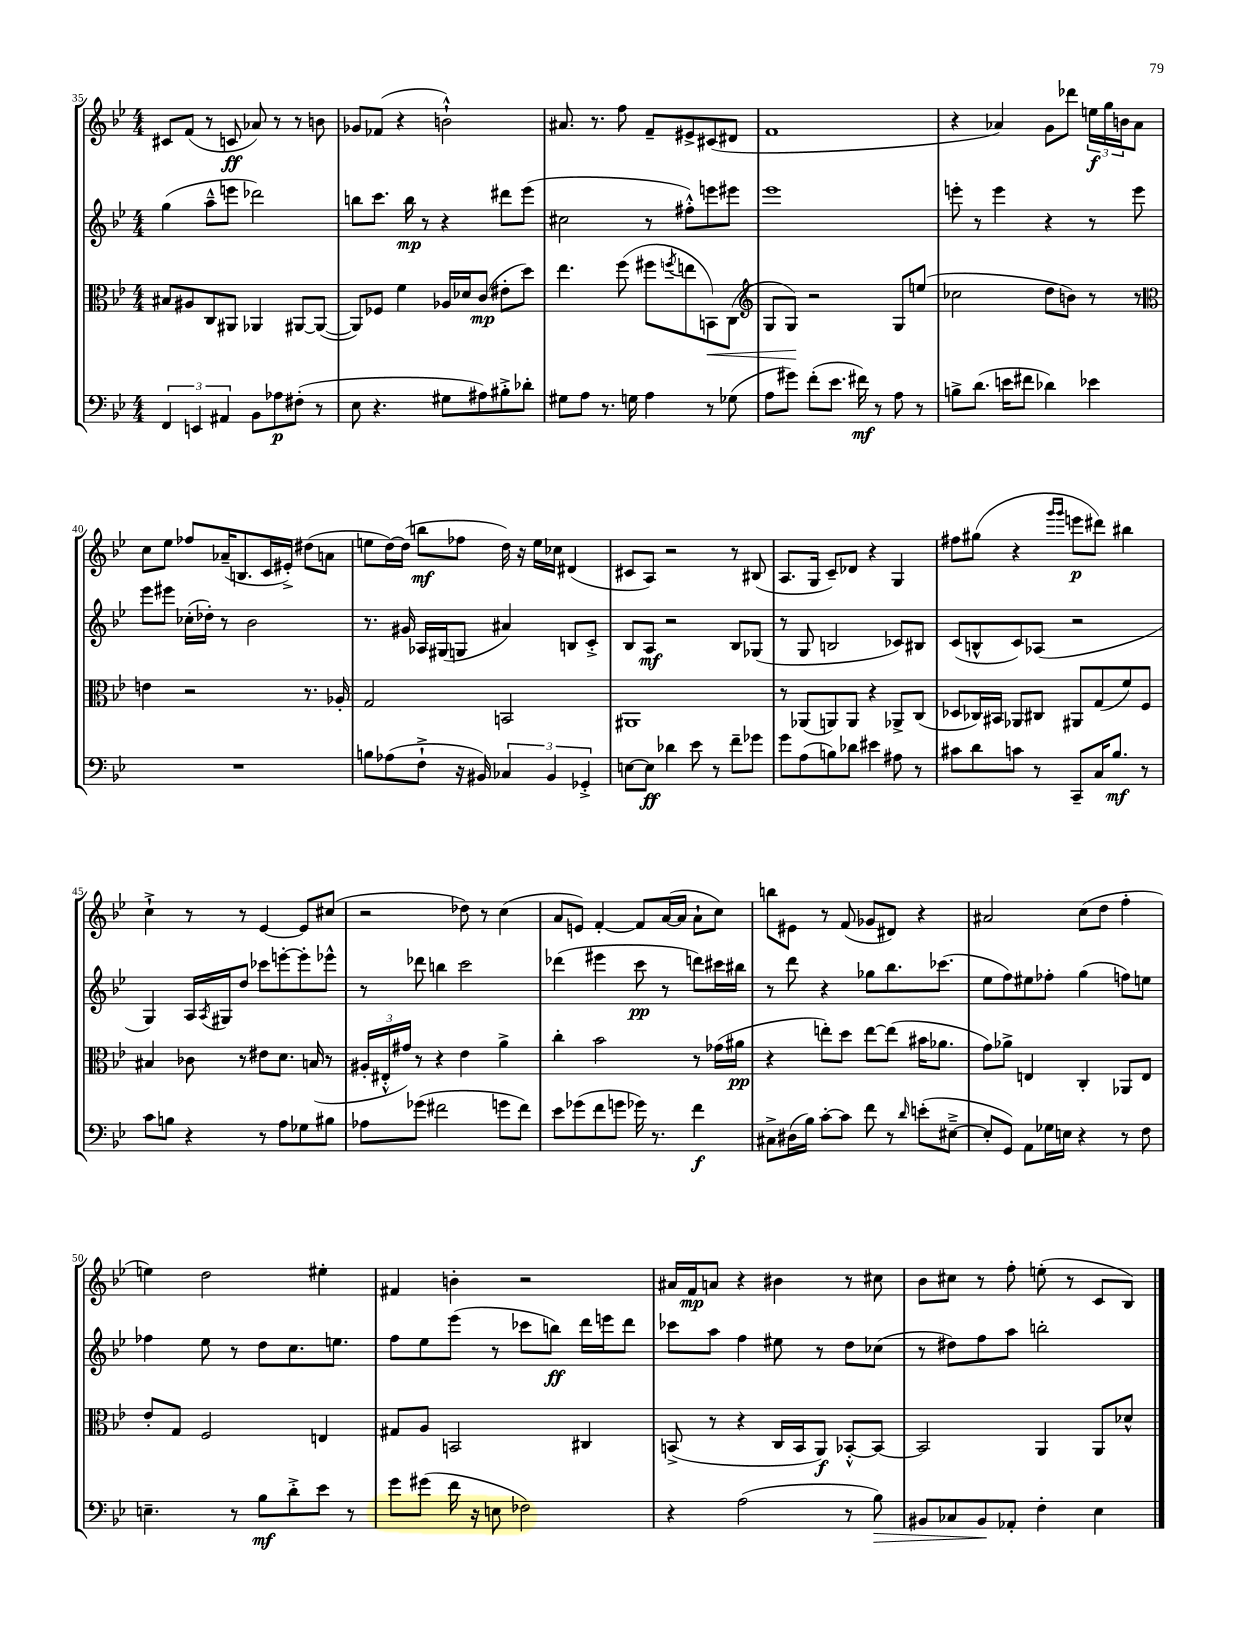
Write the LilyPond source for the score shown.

<<
\new StaffGroup <<
\new Staff = "s0" {
    \clef treble \key bes \major \numericTimeSignature \time 4/4
    cis'8 f'8( r8 c'8\ff aes'8) r8 r8 b'8 |
    ges'8 fes'8( r4 b'2-!-^) |
    ais'8. r8. f''8 f'8-- eis'8-> cis'8( dis'8 |
    f'1 |
    r4 aes'4) g'8 des'''8 \tuplet 3/2 { e''16\f g''16 b'16 } aes'8 |
    c''8 ees''8 fes''8 aes'16--( b8. c'16 eis'16-.->) dis''8( a'8 |
    e''8 d''16~) d''16( b''8\mf fes''8 d''16) r16 e''16 ces''16 dis'4( |
    cis'8 a8) r2 r8 bis8( |
    a8. g16 c'8--) des'8 r4 g4 |
    fis''8 gis''8( r4 \grace { g'''16 g'''16 } e'''8\p dis'''8) bis''4 |
    c''4-!-> r8 r8 ees'4~ ees'8 cis''8( |
    r2 des''8) r8 c''4( |
    a'8 e'8) f'4~-. f'8 a'16~( a'16 a'8-! c''8) |
    b''8 eis'8 r8 f'8( ges'8 dis'8) r4 |
    ais'2 c''8( d''8 f''4-. |
    e''4) d''2 eis''4-. |
    fis'4 b'4-. r2 |
    ais'16 f'16\mp a'8 r4 bis'4 r8 cis''8 |
    bes'8 cis''8 r8 f''8-. e''8-.( r8 c'8 bes8) \bar "|." |
}
\new Staff = "s1" {
    \clef treble \key bes \major \numericTimeSignature \time 4/4
    g''4( a''8---^ e'''8 des'''2) |
    b''8 c'''8. b''16\mp r8 r4 dis'''8 ees'''8( |
    cis''2 r8 fis''8-.-^) e'''8 eis'''8 |
    ees'''1 |
    e'''8-. r8 e'''4 r4 r8 e'''8 |
    ees'''8 eis'''8 ces''16-.( des''16-.) r8 bes'2 |
    r8. gis'16 aes16 gis16( g8 ais'4) b8 c'8-.-> |
    bes8 a8\mf r2 bes8 ges8( |
    r8 g8 b2 ces'8) bis8 |
    c'8( b8-^ c'8) aes8( r2 |
    g4) a16 \acciaccatura { a8 } gis16 d''8 ces'''8 e'''8~-. e'''8-. ees'''8-^ |
    r8 des'''8 b''4 c'''2 |
    des'''4( eis'''4 c'''8\pp r8 d'''8) cis'''16 bis''16 |
    r8 d'''8 r4 ges''8 bes''8. ces'''8.( |
    ees''8 f''8) eis''8 fes''8-. g''4( f''8) e''8 |
    fes''4 ees''8 r8 d''8 c''8. e''8. |
    f''8 ees''8 ees'''8( r8 ces'''8 b''8\ff) d'''16 e'''16 d'''8 |
    ces'''8 a''8 f''4 eis''8 r8 d''8 ces''8( |
    r8 dis''8) f''8 a''8 b''2-. \bar "|." |
}
\new Staff = "s2" {
    \clef alto \key bes \major \numericTimeSignature \time 4/4
    bis8 ais8 c8 ais,8 aes,4 ais,8~ ais,8~( |
    ais,8) fes8 f'4 aes16 des'16 c'8\mp( eis'8-. d''8) |
    ees''4. f''8( fis''8 \acciaccatura { f''8 } e''8 b,8\<) c8( |
    \clef treble g8 g8\!) r2 g8 e''8( |
    ces''2 d''8 b'8) r8 r8 |
    \clef alto e'4 r2 r8. aes16-. |
    g2 b,2 |
    ais,1 |
    r8 aes,8( a,8) a,8 r4 aes,8-> c8( |
    des8 ces16) bis,16 aes,8 cis8 ais,8 g8( f'8) f8 |
    bis4 ces'8 r8 eis'8 d'8. b16( r8 |
    \tuplet 3/2 { ais16-. eis16-.-^ gis'16) } r8 r4 ees'4 a'4-> |
    c''4-. bes'2 r8 ges'16( ais'16\pp |
    r4 e''8-.) d''8 e''8~ e''8( bis'16 aes'8. |
    g'8) aes'8-> e4 c4-. aes,8 e8 |
    ees'8-. g8 f2 e4 |
    gis8 a8 b,2 cis4 |
    b,8->( r8 r4 c16 b,16 a,8\f) bes,8~-.-^ bes,8~ |
    bes,2 a,4 a,8 des'8-^ \bar "|." |
}
\new Staff = "s3" {
    \clef bass \key bes \major \numericTimeSignature \time 4/4
    \tuplet 3/2 { f,4 e,4 ais,4 } bes,8 aes8\p fis8-.( r8 |
    ees8 r4. gis8 ais8) bis8-.-> des'8-. |
    gis8 a8 r8. g16 a4 r8 ges8( |
    a8 gis'8) f'8-.( ees'8. fis'16\mf) r8 a8 r8 |
    b8-> d'8.( e'16 fis'8 des'4) ees'4 |
    R1 |
    b8 aes8( f8-!-> r16 bis,16) \tuplet 3/2 { ces4 bis,4 ges,4-.-> } |
    e8~ e8\ff des'4 ees'8 r8 f'8-- ges'8 |
    g'8 a8( b8) des'8 eis'4 ais8 r8 |
    cis'8 d'8 c'8 r8 c,8-- c16 bes8.\mf r8 |
    c'8 b8 r4 r8 a8 ges8 bis8 |
    aes8 ges'8( fis'2 g'8 fis'8) |
    ees'8 ges'8( f'8 g'8 ges'16) r8. f'4\f |
    cis8-> dis16( bes16) c'8~-. c'8 f'8 r8 \grace { d'16 } e'8-.( eis8~---> |
    eis8-. g,8) a,8 ges16 e16 r4 r8 f8 |
    e4.-- r8 bes8\mf d'8-.-> ees'8 r8 |
    g'8 gis'8( f'16 r16 e8 fes2) |
    r4 a2( r8 bes8\>) |
    bis,8 ces8 bis,8\! aes,8-. f4-. ees4 \bar "|." |
}
>>
>>
\layout { \context { \Score currentBarNumber = #35 } }
